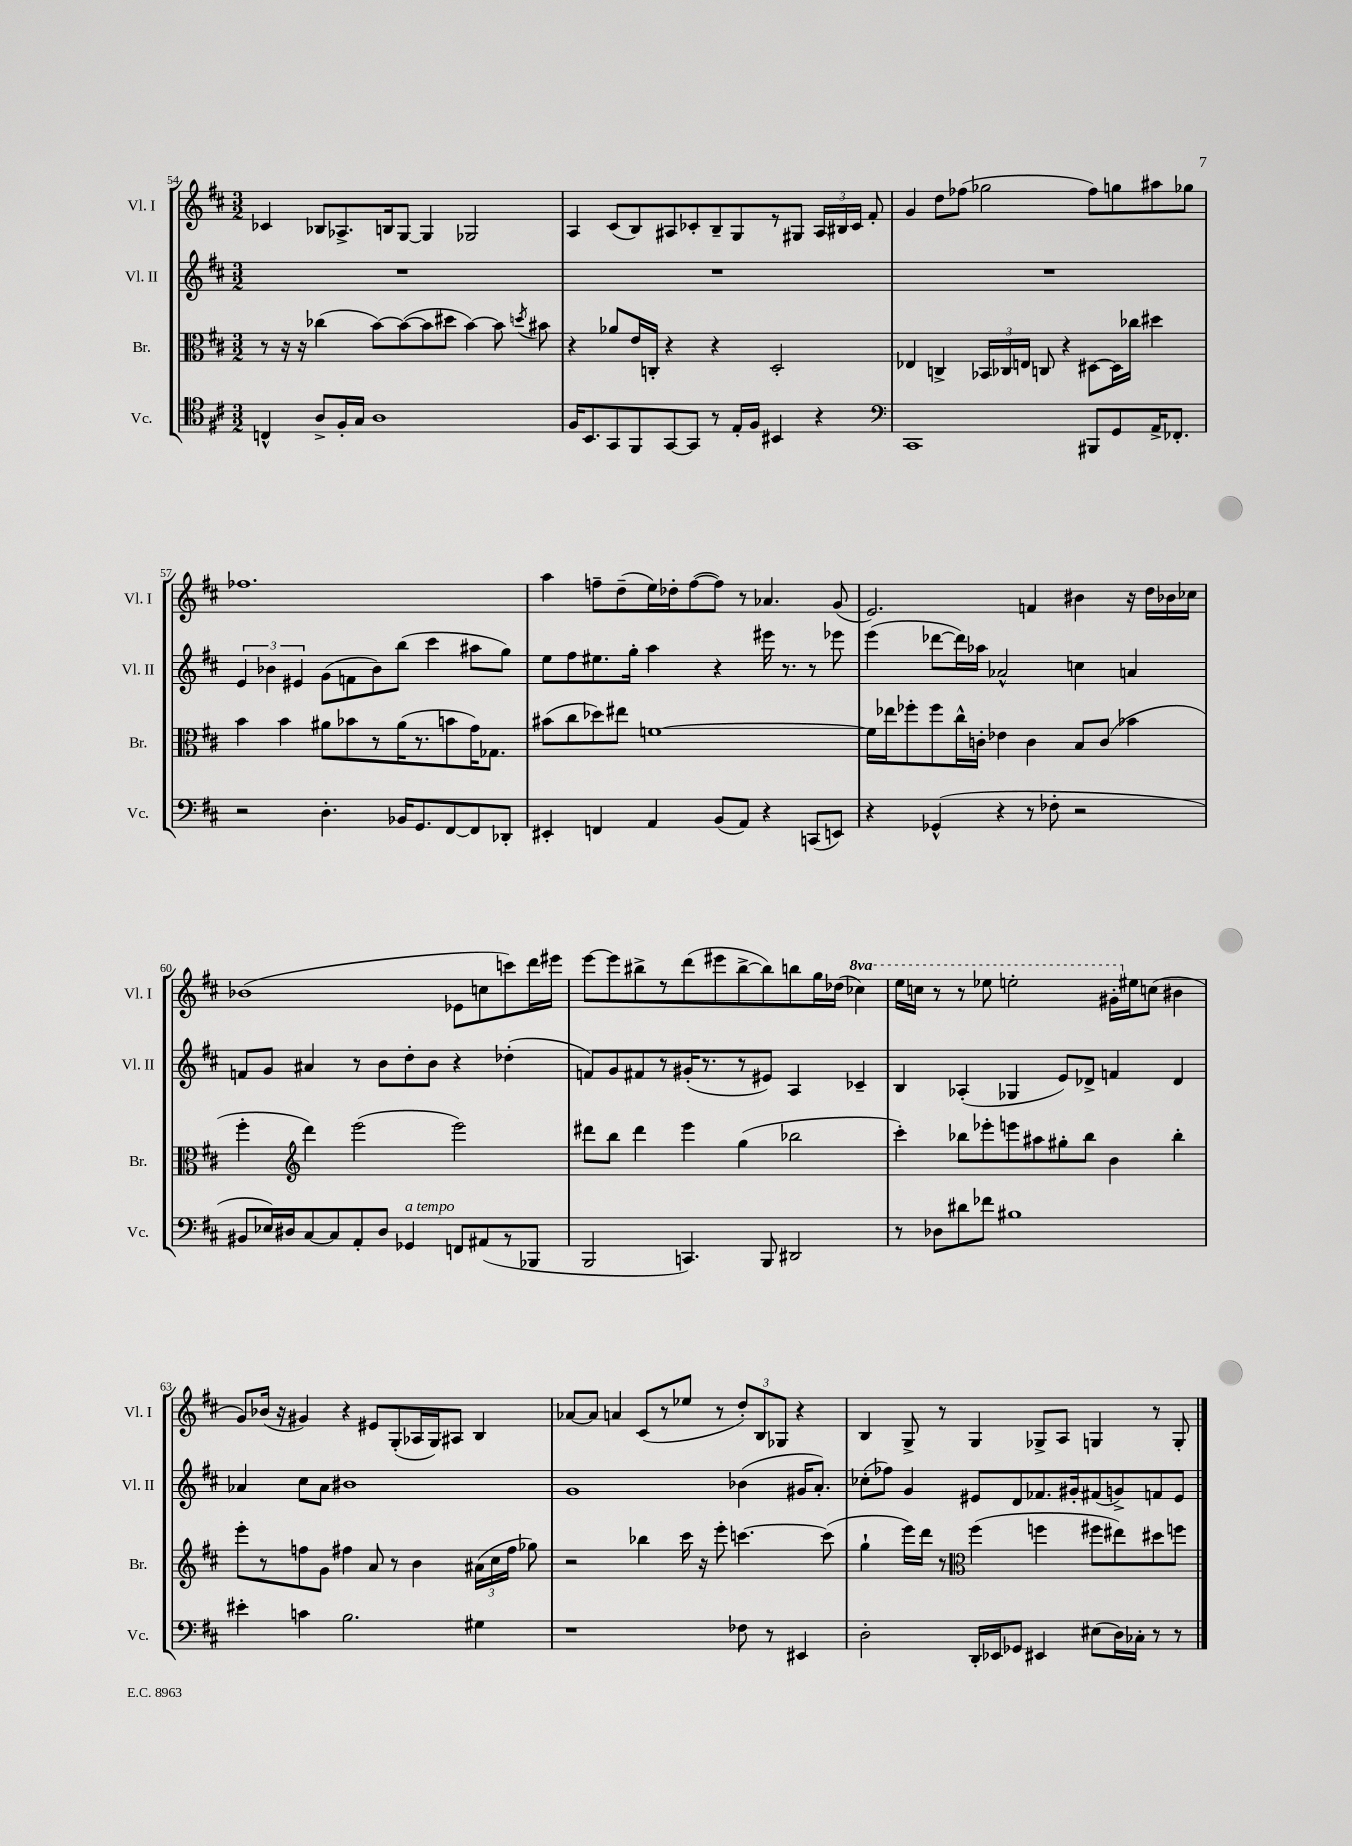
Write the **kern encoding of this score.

**kern	**kern	**kern	**kern
*part4	*part3	*part2	*part1
*staff4	*staff3	*staff2	*staff1
*I"Vc.	*I"Br.	*I"Vl. II	*I"Vl. I
*I'Vc.	*I'Br.	*I'Vl. II	*I'Vl. I
*clefC4	*clefC3	*clefG2	*clefG2
*k[f#c#]	*k[f#c#]	*k[f#c#]	*k[f#c#]
*M3/2	*M3/2	*M3/2	*M3/2
=54	=54	=54	=54
4Cn^^/	8r	1.r	4c-X/
.	16r	.	.
.	16r	.	.
8A^/L	(4cc-X\	.	8B-X/L
16F#'/L	.	.	8.A-X^/
16G/JJ	.	.	.
1A	[8b\L)	.	.
.	.	.	16Bn/k
.	(8b\_	.	[8G/J
.	8b\]	.	4G/]
.	8dd#X\J	.	.
.	[4b\)	.	2G-X/
.	8b\]	.	.
.	8qddn/	.	.
.	8b#X\	.	.
=55	=55	=55	=55
16F#/KL	4r	1.r	4A/
8.BB/	.	.	.
8GG/	8a-X/L	.	(8c#/L
8FF#/	16e/L	.	8B/)
.	16Cn'/JJ	.	.
[8GG/	4r	.	8A#X/
8GG/J]	.	.	8c-X'/
8r	4r	.	8B~/
16E'/LL	.	.	8G/
16F#/JJ	.	.	.
4BB#X/	2D'/	.	8r
.	.	.	8G#X/J
4r	.	.	24A#/LL
.	.	.	24B#X/
.	.	.	24c-/JJ
.	.	.	8f#'/
=56	=56	=56	=56
*clefF4	*	*	*
1CC#	4E-X/	1.r	4g/
.	4Cn^/	.	8dd\L
.	.	.	(8ff-X\J
.	24BB-X/LL	.	2gg-X\
.	24C-X/	.	.
.	24En/JJ	.	.
.	8Cn/	.	.
.	4r	.	.
8BBB#X/L	[8D#X\L	.	8ff-\L)
8GG/	16D#\L]	.	8ggn\
.	16cc-X\JJ	.	.
16AA^/K	4dd#X\	.	8aa#X\
8.FF-X'/J	.	.	.
.	.	.	8gg-X\J
!!LO:LB:g=z
=57	=57	=57	=57
2r	4b\	6e/	1.ff-X
.	.	6b-X\	.
.	4b\	.	.
.	.	6e#X/	.
4.D'\	8a#X\L	(8g\L	.
.	8b-X\	8fn\	.
.	8r	8b-\)	.
16BB-X/KL	(16a#\K	(8bb\J	.
8.GG/	8.r	.	.
.	.	4ccc#\	.
[8FF#/	8bn\	.	.
8FF#/]	16g\K)	8aa#X\L	.
.	8.G-X\J	.	.
8DD-X'/J	.	8gg\J)	.
=58	=58	=58	=58
4EE#X'/	(8b#X\L	8ee\L	4aa\
.	8cc#\	8ff#\	.
4FFn/	8dd-X\)	8.ee#X\	8ffn~\L
.	8ee#X\J	.	(8dd~\
.	.	16gg'\Jk	.
4AA/	[1fn	4aa\	16ee\L)
.	.	.	16dd-X'\J
.	.	.	([8ff\
(8BB/L	.	4r	8ff\J])
8AA/J)	.	.	8r
4r	.	16eee#X\	4.a-X/
.	.	8.r	.
(8CCn/L	.	8r	.
8EEn/J)	.	8eee-X\	(8g/
=59	=59	=59	=59
4r	16f\LL]	(4eee\	2.e/)
.	16ee-X\J	.	.
.	8ff-X'\	.	.
(4GG-X^^/	8ff-\	[8ddd-X\L	.
.	16cc#^^\L	16ddd-\L])	.
.	16cn'\JJ	16aa-X\JJ	.
4r	4e-X\	2a-X^^/	.
8r	4c\	.	4fn/
8F-X'\	.	.	.
2r	8B/L	4ccn\	4b#X\
.	(8c/J	.	.
.	4b-X\	4an/	16r
.	.	.	16dd\LL
.	.	.	16b-X\
.	.	.	16cc-X\JJ
!!LO:LB:g=z
=60	=60	=60	=60
8BB#X/L	4ff#'\	8fn/L	(1b-X
16E-X/L)	.	8g/J	.
16D#X/J	.	.	.
*	*clefG2	*	*
[8C#/	4ddd\)	4a#X/	.
8C#/]	.	.	.
8AA'/	(2eee\	8r	.
8D#/J	.	8b\L	.
!LO:TX:a:i:t=a tempo	!	!	!
4GG-X/	.	8dd'\	.
.	.	8b\J	.
8FFn/L	2eee\)	4r	8e-X\L
(8AA#X/	.	.	8ccn\
8r	.	(4dd-X'\	8cccn\)
8BBB-X/J	.	.	16ddd\L
.	.	.	16eee#X\JJ
=61	=61	=61	=61
2BBB/	8ddd#X\L	8fn/L)	[8eee\L
.	8bb\J	8g/	8eee\]
.	4ddd#\	8f#X/	8bb#X^\
.	.	8r	8r
4.CCn/)	4eee\	(16g#X'/K	(8ddd\
.	.	8.r	.
.	.	.	8eee#X\
.	(4gg\	8r	[8bb#^\
8BBB/	.	8e#X/J)	8bb#\])
2DD#X/	2bb-X\	4A/	8bbn\
.	.	.	16gg\L
.	.	.	(16dd-X\JJ
*	*	*	*8va
.	.	4c-X~/	4ccc-X\)
=62	=62	=62	=62
8r	4ccc#'\)	4B/	16eee\LL
.	.	.	16cccn\JJ
8D-X\L	.	.	8r
8d#X\	8bb-X\L	(4A-X'/	8r
8f-X\J	8eee-X'\	.	8eee-X\
1B#X	8eeen\	4G-X/	2eeen'\
.	8aa#X\	.	.
.	8gg#X'\	8e/L)	.
.	8bb-\J	8d-X^/J	.
.	4b\	4fn/	16gg#X'\LL
*	*	*	*X8va
.	.	.	16ee#X\J
.	.	.	(8ccn\J
.	4bb-'\	4d-/	4b#X\
!!LO:LB:g=z
=63	=63	=63	=63
4e#X'\	8eee'\L	4a-X/	8g/L)
.	8r	.	(16b-X/Jk
.	.	.	16r
4cn\	8ffn\	8cc#\L	4g#X/)
.	8g\J	8a-\J	.
2.B\	4ff#X\	1b#X	4r
.	8a/	.	8e#X/L
.	8r	.	(8G'/
.	4b\	.	16A-X/L
.	.	.	16G/J)
.	.	.	8A#X/J
4G#X\	(24a#X\LL	.	4B/
.	24cc#\	.	.
.	24ff#\JJ	.	.
.	8gg-X\)	.	.
=64	=64	=64	=64
1r	2r	1g	[8a-X/L
.	.	.	8a-/J]
.	.	.	4an/
.	4bb-X\	.	(8c#/L
.	.	.	8r
.	16ccc#\	.	8ee-X/J
.	16r	.	.
.	8eee'\	.	8r
8F-X\	[4.cccn\	(4b-X\	12dd'/L)
.	.	.	12B/
8r	.	.	.
.	.	.	12G-X/J
4EE#X/	.	16g#X/KL	4r
.	.	8.a'/J)	.
.	(8ccc\]	.	.
=65	=65	=65	=65
2D'\	4gg`\	(8cc-X'\L	4B/
.	.	8ff-X\J)	.
.	16eee\LL)	4g/	8G^/
.	16ddd\JJ	.	.
.	8r	.	8r
*	*clefC3	*	*
16DD'/LL	(4ff#\	8e#X/L	4G/
16EE-X/J	.	.	.
8GG-X/J	.	8d/	.
4EE#X/	4ffn\	8.f-X/	8G-X^/L
.	.	.	8A/J
.	.	16g#X'/k	.
(8E#X\L	8ff#X\L	(8f#X/	4Gn/
16D\L)	8ee#X\)	8gn^/)	.
16C-X'\JJ	.	.	.
8r	8dd#X\	8fn/	8r
8r	8ffn\J	8e#/J	8G'/
==	==	==	==
*-	*-	*-	*-
